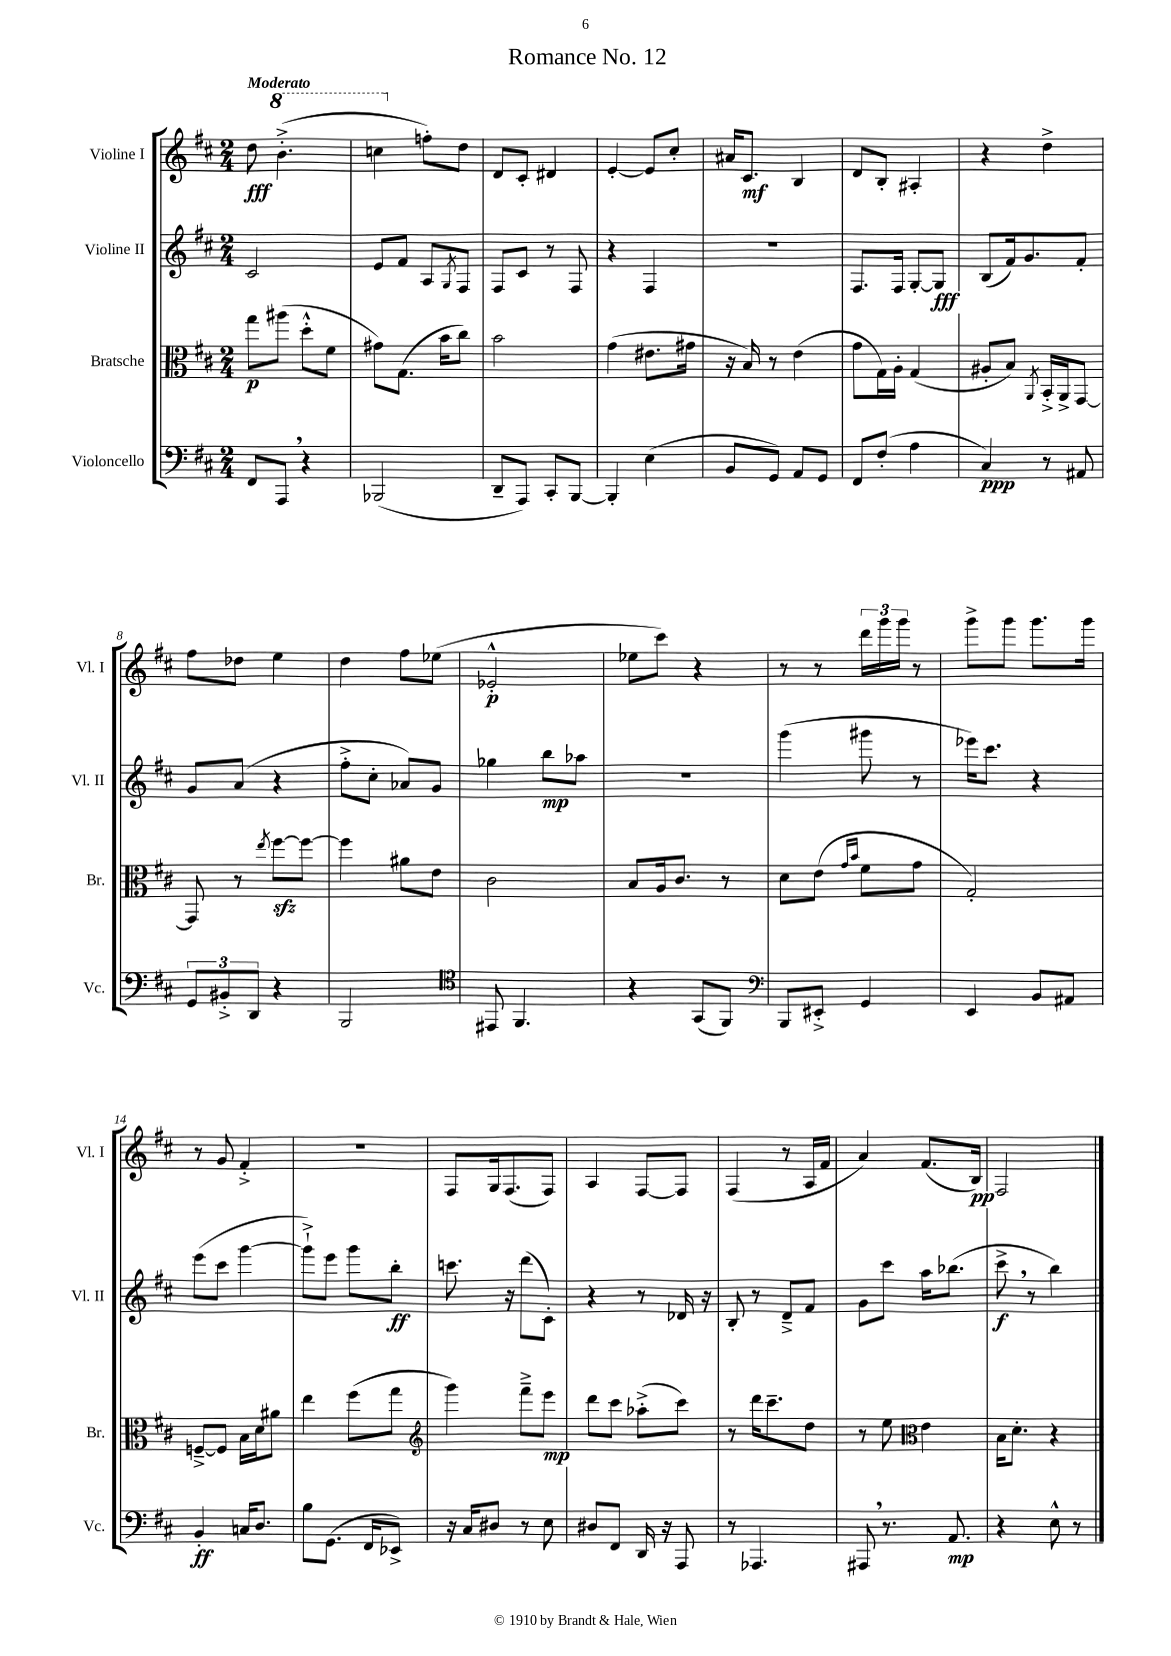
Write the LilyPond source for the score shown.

\header { title = "Romance No. 12" }
<<
\new StaffGroup <<
\new Staff = "s0" \with { instrumentName = "Violine I" shortInstrumentName = "Vl. I" } {
    \clef treble \key d \major \numericTimeSignature \time 2/4 \tempo "Moderato"
    d''8\fff \ottava #1 b''4.-.->( |
    c'''4 \ottava #0 f''8-.) d''8 |
    d'8 cis'8-. dis'4 |
    e'4~-. e'8 cis''8-. |
    ais'16 cis'8.\mf b4 |
    d'8 b8-. ais4-. |
    r4 d''4-> |
    fis''8 des''8 e''4 |
    d''4 fis''8 ees''8( |
    ees'2-.-^\p |
    ees''8 cis'''8) r4 |
    r8 r8 \tuplet 3/2 { d'''16 g'''16 g'''16 } r8 |
    g'''8-> g'''8 g'''8. g'''16 |
    r8 g'8 fis'4-.-> |
    R2 |
    fis8 g16 fis8.( fis8) |
    a4 fis8~ fis8 |
    fis4( r8 a16 fis'16 |
    a'4) fis'8.( b16\pp) |
    fis2 \bar "|." |
}
\new Staff = "s1" \with { instrumentName = "Violine II" shortInstrumentName = "Vl. II" } {
    \clef treble \key d \major \numericTimeSignature \time 2/4
    cis'2 |
    e'8 fis'8 a8 \acciaccatura { g8 } fis8 |
    fis8 cis'8 r8 fis8 |
    r4 fis4 |
    R2 |
    fis8. fis16 g8~-. g8\fff |
    b8( fis'16) g'8. fis'8-. |
    g'8 a'8( r4 |
    fis''8-.-> cis''8-. aes'8) g'8 |
    ges''4 b''8\mp aes''8 |
    r2 |
    g'''4( gis'''8 r8 |
    ees'''16) cis'''8. r4 |
    e'''8( cis'''8 g'''4~ |
    g'''8-!->) e'''8 g'''8 b''8-.\ff |
    c'''8. r16 d'''8( cis'8-.) |
    r4 r8 des'16 r16 |
    b8-. r8 d'8---> fis'8 |
    g'8 cis'''8 a''16 bes''8.( |
    cis'''8->\f \breathe r8 b''4) \bar "|." |
}
\new Staff = "s2" \with { instrumentName = "Bratsche" shortInstrumentName = "Br." } {
    \clef alto \key d \major \numericTimeSignature \time 2/4
    g''8\p ais''8( d''8-.-^ fis'8 |
    gis'8) g8.( b'16 cis''8) |
    b'2 |
    g'4( eis'8. gis'16 |
    r16 b16) r8 e'4( |
    g'8 g16) a16-. g4( |
    ais8-. b8) \acciaccatura { a,8 } b,16-.-> a,16-> g,8~ |
    g,8 r8 \acciaccatura { e''8 } fis''8~\sfz fis''8~ |
    fis''4 ais'8 e'8 |
    cis'2 |
    b8 a16 cis'8. r8 |
    d'8 e'8( \grace { g'16 b'16 } fis'8 g'8 |
    g2-.) |
    f8~---> f8 b16 d'16 ais'8 |
    e''4 fis''8( g''8 |
    \clef treble g'''4) fis'''8---> e'''8\mp |
    d'''8 cis'''8 aes''8-.->( cis'''8) |
    r8 d'''16 cis'''8.-- d''8 |
    r8 e''8 \clef alto e'4 |
    b16 d'8.-. r4 \bar "|." |
}
\new Staff = "s3" \with { instrumentName = "Violoncello" shortInstrumentName = "Vc." } {
    \clef bass \key d \major \numericTimeSignature \time 2/4
    fis,8 a,,8 \breathe r4 |
    bes,,2( |
    d,8-- a,,8) cis,8-. b,,8~ |
    b,,4-. e4( |
    b,8 g,8) a,8 g,8 |
    fis,8 fis8-.( a4 |
    cis4\ppp) r8 ais,8 |
    \tuplet 3/2 { g,8 bis,8-.-> d,8 } r4 |
    b,,2 |
    \clef tenor eis,8 fis,4. |
    r4 g,8( fis,8) |
    \clef bass b,,8 eis,8-.-> g,4 |
    e,4 b,8 ais,8 |
    b,4-.\ff c16 d8. |
    b8 g,8.( fis,16 ees,8->) |
    r16 cis16 dis8 r8 e8 |
    dis8 fis,8 d,16 r16 a,,8 |
    r8 aes,,4. |
    ais,,8 \breathe r8. a,8.\mp |
    r4 e8-^ r8 \bar "|." |
}
>>
>>
